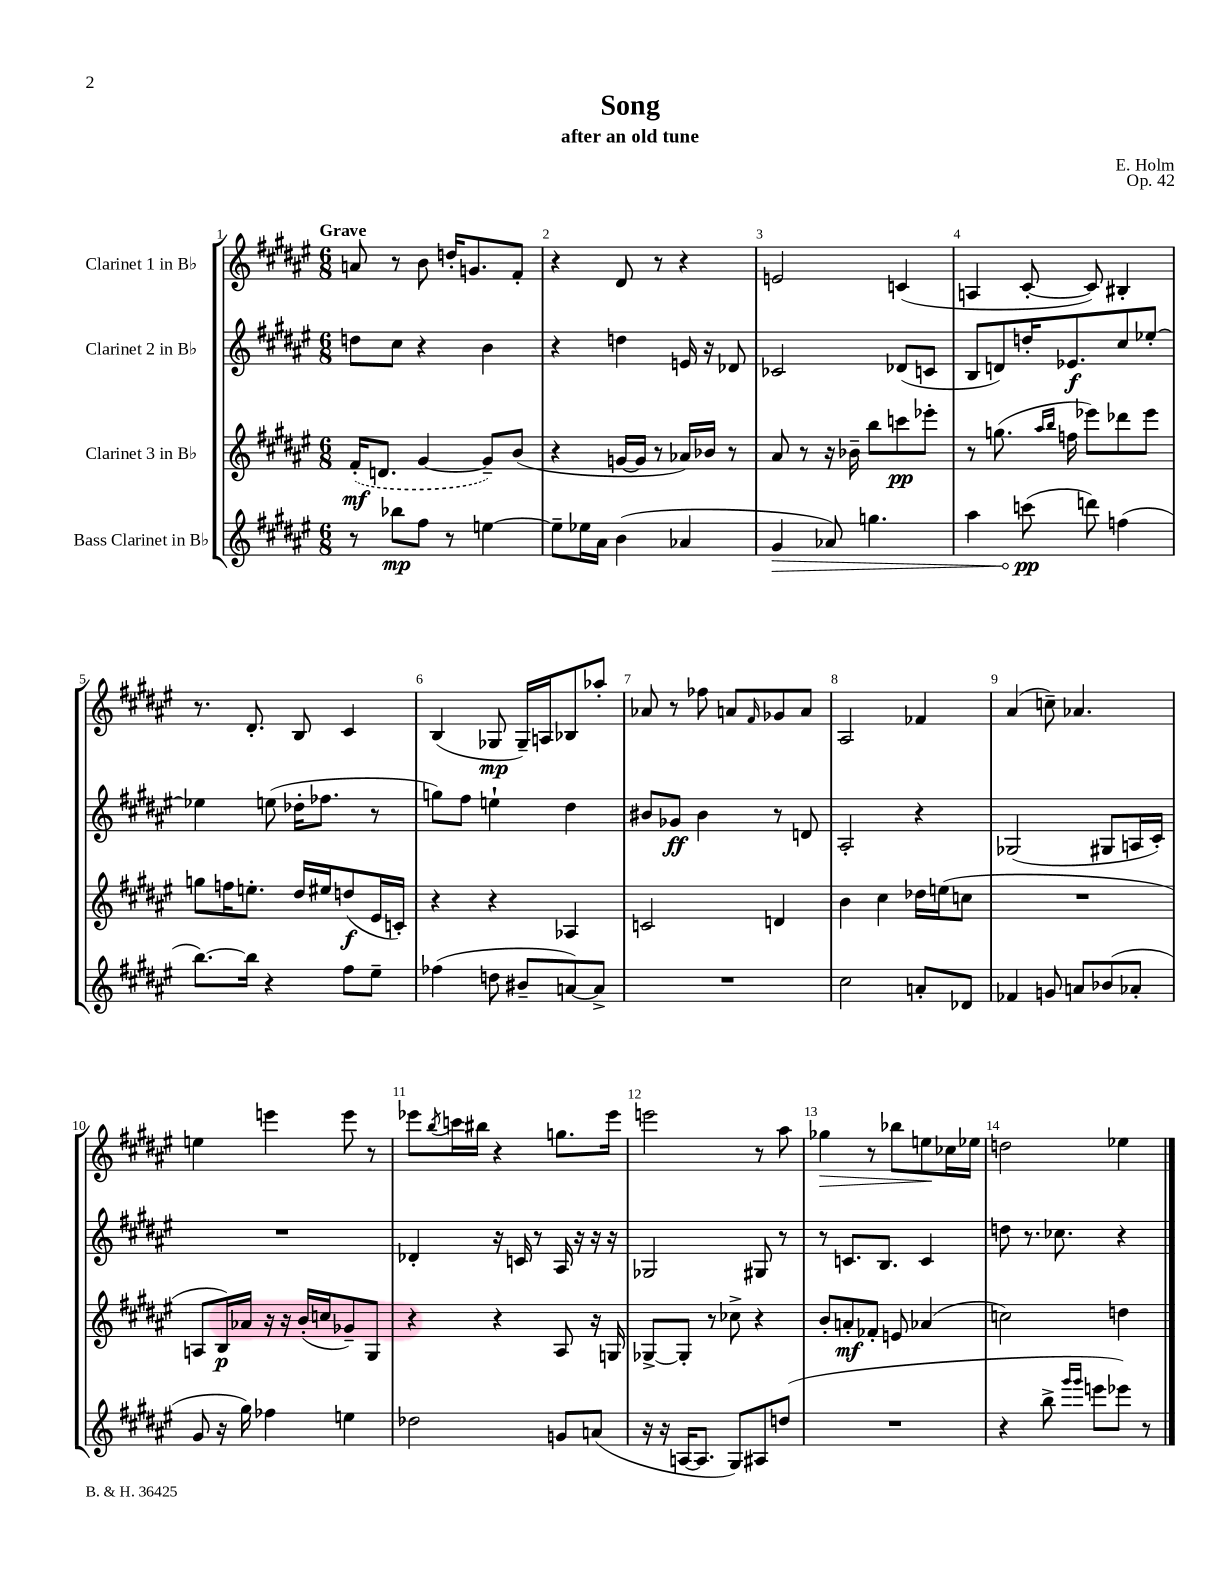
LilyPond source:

\header { title = "Song" composer = "E. Holm" subtitle = "after an old tune" opus = "Op. 42" }
<<
\new StaffGroup <<
\new Staff = "s0" \with { instrumentName = "Clarinet 1 in Bb" } {
    \clef treble \key fis \major \numericTimeSignature \time 6/8 \tempo "Grave"
    a'8 r8 b'8 d''16-. g'8. fis'8-. |
    r4 dis'8 r8 r4 |
    e'2 c'4( |
    a4 cis'8~-. cis'8) bis4-. |
    r8. dis'8.-. b8 cis'4 |
    b4( ges8\mp ges16--) a16 bes8 aes''8-. |
    aes'8 r8 fes''8 a'8 \grace { fis'16 } ges'8 a'8 |
    ais2 fes'4 |
    ais'4( c''8--) aes'4. |
    e''4 e'''4 e'''8 r8 |
    ees'''8 \acciaccatura { b''8 } c'''16 bis''16 r4 g''8. ees'''16 |
    e'''2 r8 ais''8 |
    ges''4\> r8 bes''8 e''8\! ces''16 ees''16 |
    d''2 ees''4 \bar "|." |
}
\new Staff = "s1" \with { instrumentName = "Clarinet 2 in Bb" } {
    \clef treble \key fis \major \numericTimeSignature \time 6/8
    d''8 cis''8 r4 b'4 |
    r4 d''4 e'16 r16 des'8 |
    ces'2 des'8( c'8 |
    b8 d'8) d''16-. ees'8.\f cis''8 ees''8~-. |
    ees''4 e''8( des''16-. fes''8. r8 |
    g''8) fis''8 e''4-! dis''4 |
    bis'8 ges'8\ff bis'4 r8 d'8 |
    ais2-. r4 |
    ges2( gis8 a16 cis'16-.) |
    R2. |
    des'4-. r16 c'16 r8 ais16 r16 r16 r16 |
    ges2 gis8 r8 |
    r8 c'8. b8. c'4 |
    d''8 r8. ces''8. r4 \bar "|." |
}
\new Staff = "s2" \with { instrumentName = "Clarinet 3 in Bb" } {
    \clef treble \key fis \major \numericTimeSignature \time 6/8
    \once \slurDashed fis'16-.\mf( d'8. gis'4~ gis'8--) b'8( |
    r4 g'16~ g'16 r8 aes'16) bes'16 r8 |
    ais'8 r8 r16 bes'16-- b''8 c'''8\pp ees'''8-. |
    r8 g''8.( \grace { ais''16 b''16 } f''16 ees'''8) des'''8 ees'''8 |
    g''8 f''16 e''8.-. dis''16 eis''16 d''8\f( eis'16 c'16-.) |
    r4 r4 aes4 |
    c'2 d'4 |
    b'4 cis''4 des''16 e''16( c''8 |
    R2. |
    a8 b16\p) aes'16 r16 r16 b'16-.( c''16 ges'8--) gis8 |
    r4 r4 ais8 r16 g16 |
    ges8~-> ges8-. r8 ces''8-> r4 |
    b'8-. a'8-.\mf fes'8-. e'8 aes'4( |
    c''2) d''4 \bar "|." |
}
\new Staff = "s3" \with { instrumentName = "Bass Clarinet in Bb" } {
    \clef treble \key fis \major \numericTimeSignature \time 6/8
    r8 bes''8\mp fis''8 r8 e''4~ |
    e''8-- ees''16 ais'16 b'4( aes'4 |
    \once \override Hairpin.circled-tip = ##t gis'4\> aes'8) g''4. |
    ais''4 c'''8\pp\!( d'''8) f''4( |
    b''8.~) b''16 r4 fis''8 eis''8-- |
    fes''4( d''8 bis'8-- a'8~) a'8-> |
    R2. |
    cis''2 a'8-. des'8 |
    fes'4 g'8 a'8 bes'8( aes'8-. |
    gis'8 r16 gis''16) fes''4 e''4 |
    des''2 g'8 a'8( |
    r16 r16 a16~ a8. gis8) ais8 d''8( |
    R2. |
    r4 b''8-> \grace { gis'''16 gis'''16 } e'''8 ees'''8) r8 \bar "|." |
}
>>
>>
\layout { \context { \Score \override BarNumber.break-visibility = ##(#f #t #t) barNumberVisibility = #all-bar-numbers-visible } }
